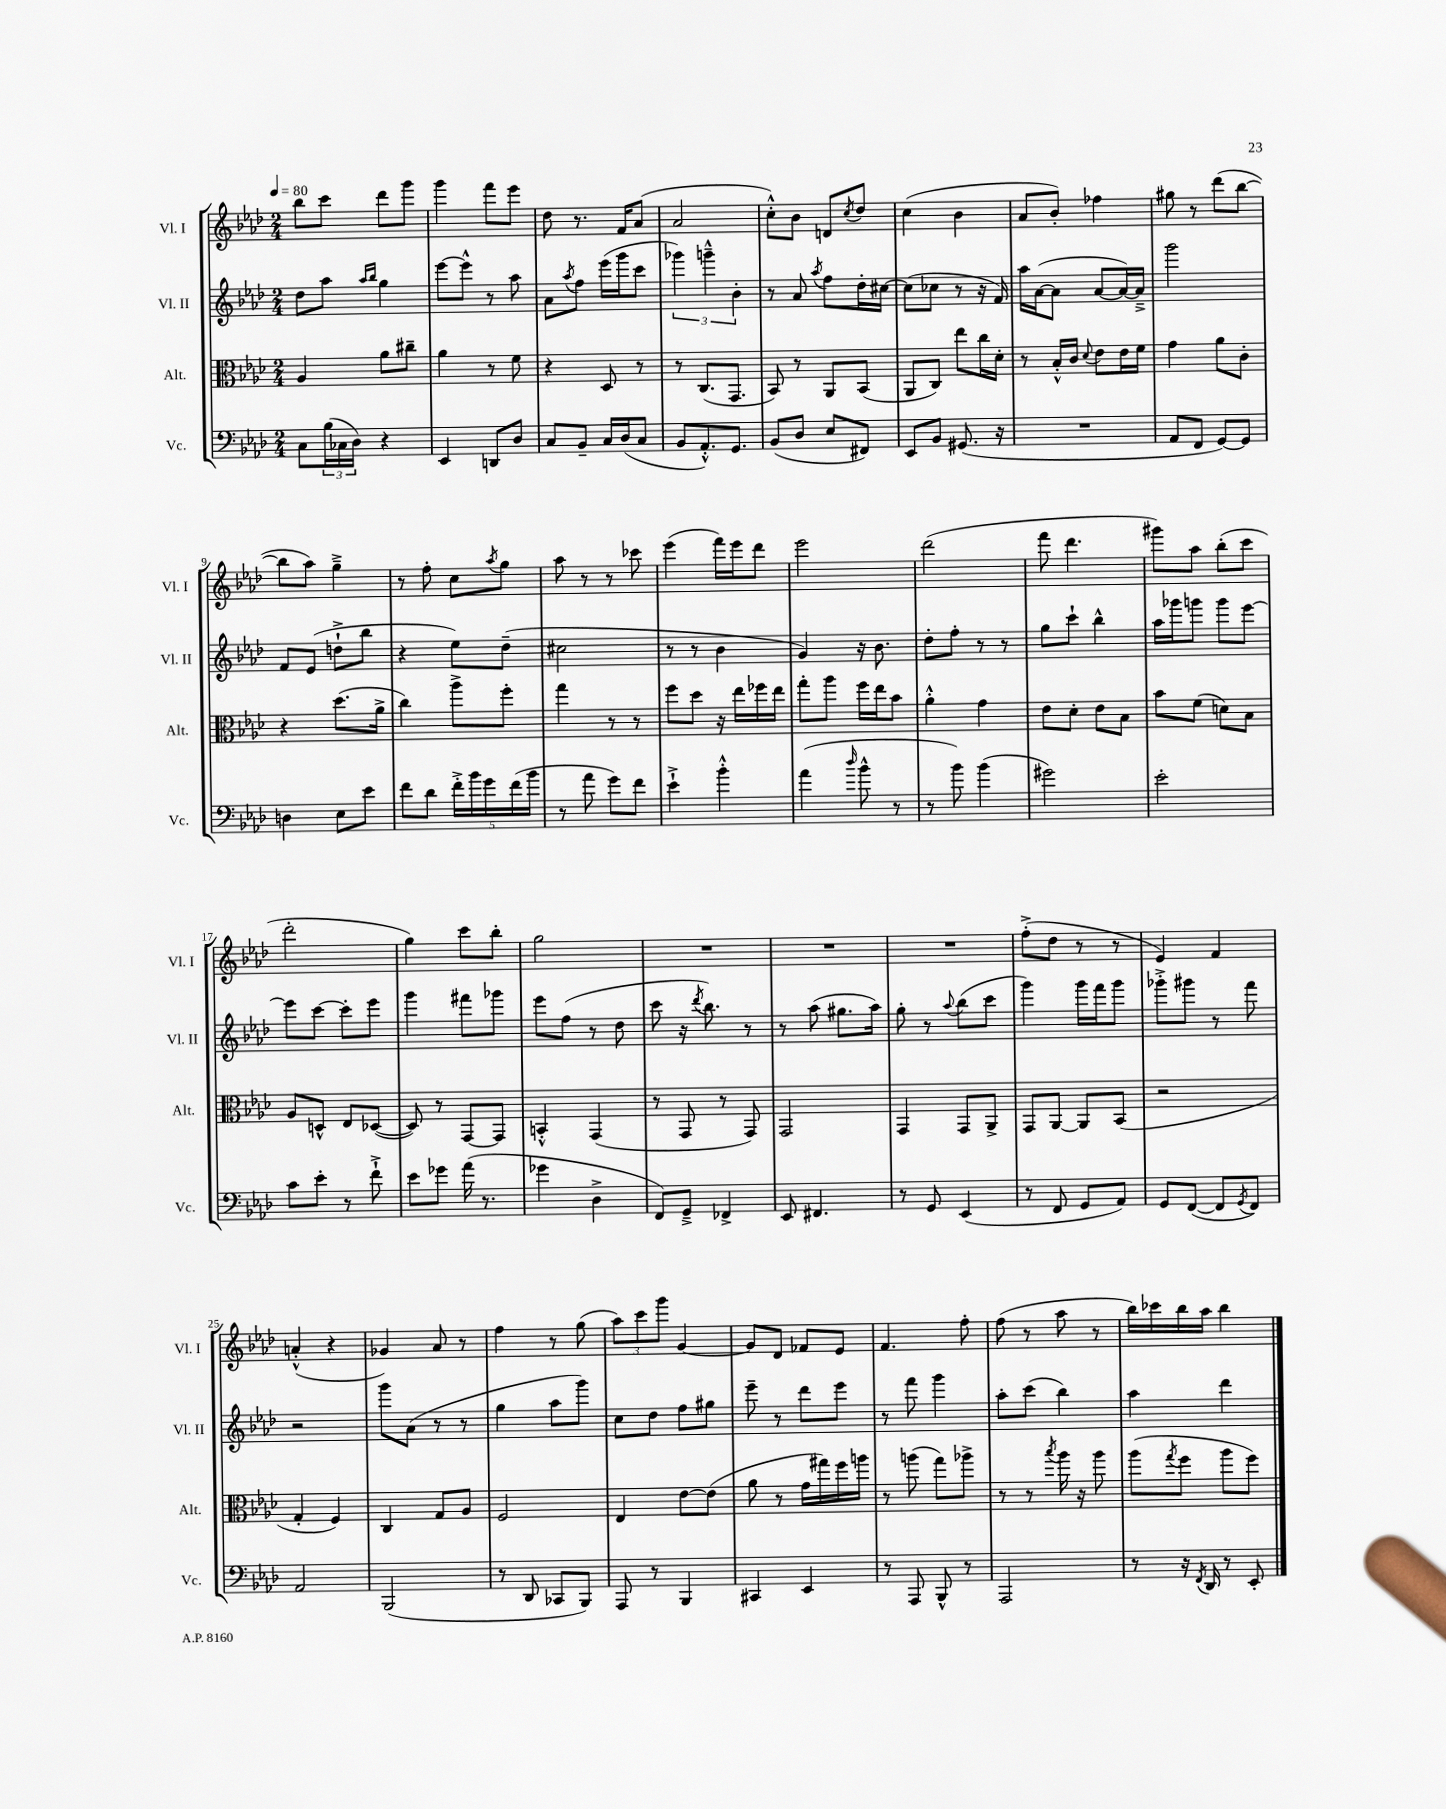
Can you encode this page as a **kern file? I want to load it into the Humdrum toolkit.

**kern	**kern	**kern	**kern
*part4	*part3	*part2	*part1
*staff4	*staff3	*staff2	*staff1
*I"Vc.	*I"Alt.	*I"Vl. II	*I"Vl. I
*I'Vc.	*I'Alt.	*I'Vl. II	*I'Vl. I
*clefF4	*clefC3	*clefG2	*clefG2
*k[b-e-a-d-]	*k[b-e-a-d-]	*k[b-e-a-d-]	*k[b-e-a-d-]
*M2/4	*M2/4	*M2/4	*M2/4
*MM80	*MM80	*MM80	*MM80
=1	=1	=1	=1
8C\L	4A-/	8dd-\L	8bb-\L
(24B-\L	.	8aa-\J	8ccc\J
24C-X\	.	.	.
24D-\JJ)	.	.	.
.	.	16qqaa-/LL	.
.	.	16qqbb-/JJ	.
4r	8a-\L	4gg\	8ddd-\L
.	8cc#X~\J	.	8ggg\J
=2	=2	=2	=2
4EE-/	4a-\	[8eee-\L	4ggg\
.	.	8eee-^^\J]	.
8DDn/L	8r	8r	8fff\L
8D-/J	8f\	8aa-\	8eee-\J
=3	=3	=3	=3
8C/L	4r	8a-\L	8dd-\
.	.	8qaa-/	.
8BB-~/J	.	8ff\J	8.r
16C/LL	8D-/	(16eee-\LL	.
(16D-/J	.	16ggg\J	16f/KL
8C/J	8r	8ccc\J	(8a-/J
=4	=4	=4	=4
8BB-/L	8r	6ggg-X\)	2a-/
8.AA-'^^/)	(8.C/L	.	.
.	.	6gggn~^^\	.
8.GG/J	8.GG/J	.	.
.	.	6b-'\	.
=5	=5	=5	=5
(8BB-/L	8BB-/)	8r	8cc'^^\L)
8D-/J	8r	8a-/	8b-\J
.	.	8qaa-/	.
8E-/L	8AA-/L	8ff\L	8dn/L
.	.	.	8qcc/
8FF#X/J)	(8BB-/J	16dd-'\L	8dd-/J
.	.	[16cc#X\JJ	.
=6	=6	=6	=6
8EE-/L	8AA-/L	(8cc#\L]	(4cc\
8BB-/J	8C/J)	8cc-X\J	.
(8.GG#X/	8ee-\L	8r	4b-\
.	16cc\L	16r	.
16r	16d-'\JJ	16f/)	.
=7	=7	=7	=7
2r	8r	16aa-\LL	8a-/L
.	.	([16a-\J	.
.	16B-'^^/LL	8a-\J]	8b-'/J)
.	16c/JJ	.	.
.	8qqd-/	.	.
.	8e-\L	[8a-/L	4ff-X\
.	16e-\L	16a-/L_)	.
.	16f\JJ	16a-~^/JJ]	.
=8	=8	=8	=8
8AA-/L	4g\	2ggg\	8gg#X\
8FF/J	.	.	8r
[8GG/L)	8a-\L	.	(8ddd-\L
8GG/J]	8c'\J	.	[8bb-\J
!!LO:LB:g=z
=9	=9	=9	=9
4Dn\	4r	8f/L	8bb-\L]
.	.	(8e-/J	8aa-\J)
8E-\L	(8.dd-\L	8ddn`^\L	4gg~^\
8e-\J	.	8bb-\J	.
.	16a-^\Jk	.	.
=10	=10	=10	=10
8f\L	4cc\)	4r	8r
8d-\J	.	.	8ff'\
20f'^\LL	8aa-^\L	8ee-\L)	8cc\L
20b-\	.	.	.
20g\	.	.	.
.	.	.	8qaa-/
.	8ff'\J	(8dd-~\J	8gg\J
(20f\	.	.	.
20b-\JJ	.	.	.
=11	=11	=11	=11
8r	4gg\	2cc#X\	8aa-\
8a-\	.	.	8r
8g\L)	8r	.	8r
8f\J	8r	.	8ccc-X\
=12	=12	=12	=12
4e-`^\	8ff\L	8r	(4eee-\
.	8dd-\J	8r	.
4b-'^^\	16r	4b-\	16fff\LL)
.	16ee-\LL	.	16eee-\J
.	16ff-X\	.	8ddd-\J
.	16ee-\JJ	.	.
=13	=13	=13	=13
(4a-\	8gg'\L	4g/)	2eee-\
.	8aa-\J	.	.
16qqdd-/	.	.	.
8b-^^\	16ff\LL	16r	.
.	16ee-\J	8.b-\	.
8r	8b-\J	.	.
=14	=14	=14	=14
8r	4a-'^^\	8dd-'\L	(2ddd-\
8b-\)	.	8ff'\J	.
(4b-\	4g\	8r	.
.	.	8r	.
=15	=15	=15	=15
2g#X\)	8e-\L	8gg\L	8fff\
.	8d-'\J	8ccc`\J	4.ddd-\
.	8e-\L	4bb-^^\	.
.	8B-\J	.	.
=16	=16	=16	=16
2e-'\	8b-\L	16aa-\LL	8ggg#X\L)
.	.	16ggg-X\J	.
.	(8f\J	8gggn\J	8aa-\J
.	8dn\L)	8ggg\L	(8bb-'\L
.	8B-\J	[8eee-\J	8ccc\J
!!LO:LB:g=z
=17	=17	=17	=17
8c\L	8A-/L	8eee-\L]	2ddd-'\
8e-'\J	8Dn^^/J	[8ccc\J	.
8r	8E-/L	8ccc'\L]	.
8f`^\	([8D-X/J	8eee-\J	.
=18	=18	=18	=18
8e-\L	8D-/])	4ggg\	4gg\)
8g-X\J	8r	.	.
(16a-\	[8GG/L	8fff#X\L	8ccc\L
8.r	.	.	.
.	8GG/J]	8ggg-X\J	8bb-'\J
=19	=19	=19	=19
4g-X\	4BBn'^^/	8eee-\L	2gg\
.	.	(8ff\J	.
4D-^\	(4GG/	8r	.
.	.	8dd-\	.
=20	=20	=20	=20
8FF/L)	8r	8ccc\	2r
8GG~^/J	8GG/	16r	.
.	.	8qddd-/	.
.	.	8.bb-\)	.
4FF-X^/	8r	.	.
.	8GG/)	8r	.
=21	=21	=21	=21
8EE-/	2GG/	8r	2r
4.FF#X/	.	(8aa-\	.
.	.	8.gg#X\L	.
.	.	16aa-\Jk)	.
=22	=22	=22	=22
8r	4GG/	8gg'\	2r
8GG/	.	8r	.
.	.	8qqaa-/	.
(4EE-/	8GG/L	(8bb-\L	.
.	8AA-^/J	8ccc\J	.
=23	=23	=23	=23
8r	8GG/L	4ggg\)	(8ff'^\L
8FF/	[8AA-/J	.	8dd-\J
8GG/L	8AA-/L]	16ggg\LL	8r
.	.	16fff\J	.
8AA-/J)	(8BB-/J	8ggg\J	8r
=24	=24	=24	=24
8GG/L	2r	8ggg-X'^\L	4e-/)
([8FF/J	.	8ggg#X\J	.
8FF/L]	.	8r	4f/
8qGG/	.	.	.
8FF/J)	.	8fff\	.
!!LO:LB:g=z
=25	=25	=25	=25
2AA-/	4G'/	2r	(4an'^^/
.	4F/)	.	4r
=26	=26	=26	=26
(2BBB-/	4C/	8ggg\L	4g-X/)
.	.	(8a-\J	.
.	8G/L	8r	8a-/
.	8A-/J	8r	8r
=27	=27	=27	=27
8r	2F/	4gg\	4ff\
8DD-/	.	.	.
8CC-X/L	.	8aa-\L	8r
8BBB-/J)	.	8ggg\J)	(8gg\
=28	=28	=28	=28
8AAA-/	4E-/	8cc\L	12aa-\L)
.	.	.	12ccc\
8r	.	8dd-\J	.
.	.	.	12ggg\J
4BBB-/	[8e-\L	8ff\L	[4g/
.	(8e-\J]	8gg#X\J	.
=29	=29	=29	=29
4CC#X/	8a-\	8eee-~\	8g/L]
.	8r	8r	8d-/J
4EE-/	16g\LL	8ddd-\L	8f-X/L
.	16gg#X\)	.	.
.	16ff\	8eee-\J	8e-/J
.	16aan\JJ	.	.
=30	=30	=30	=30
8r	8r	8r	4.f/
8AAA-/	(8aan\	8fff\	.
8BBB-^^/	8gg\L)	4ggg\	.
8r	8aa-X^\J	.	8ff'\
=31	=31	=31	=31
2AAA-/	8r	8aa-'\L	(8ff\
.	8r	(8ccc\J	8r
.	8qbb-/	.	.
.	16aa-\	4bb-\)	8aa-\
.	16r	.	.
.	8aa-\	.	8r
=32	=32	=32	=32
8r	(8aa-\L	4aa-\	16bb-\LL)
.	.	.	16ccc-X\
.	8qgg/	.	.
16r	8ff\J	.	16bb-\
8qFF/	.	.	.
16DD-/	.	.	16aa-\JJ
8r	8aa-\L	4ddd-\	4bb-\
8EE-'/	8ff\J)	.	.
==	==	==	==
*-	*-	*-	*-
